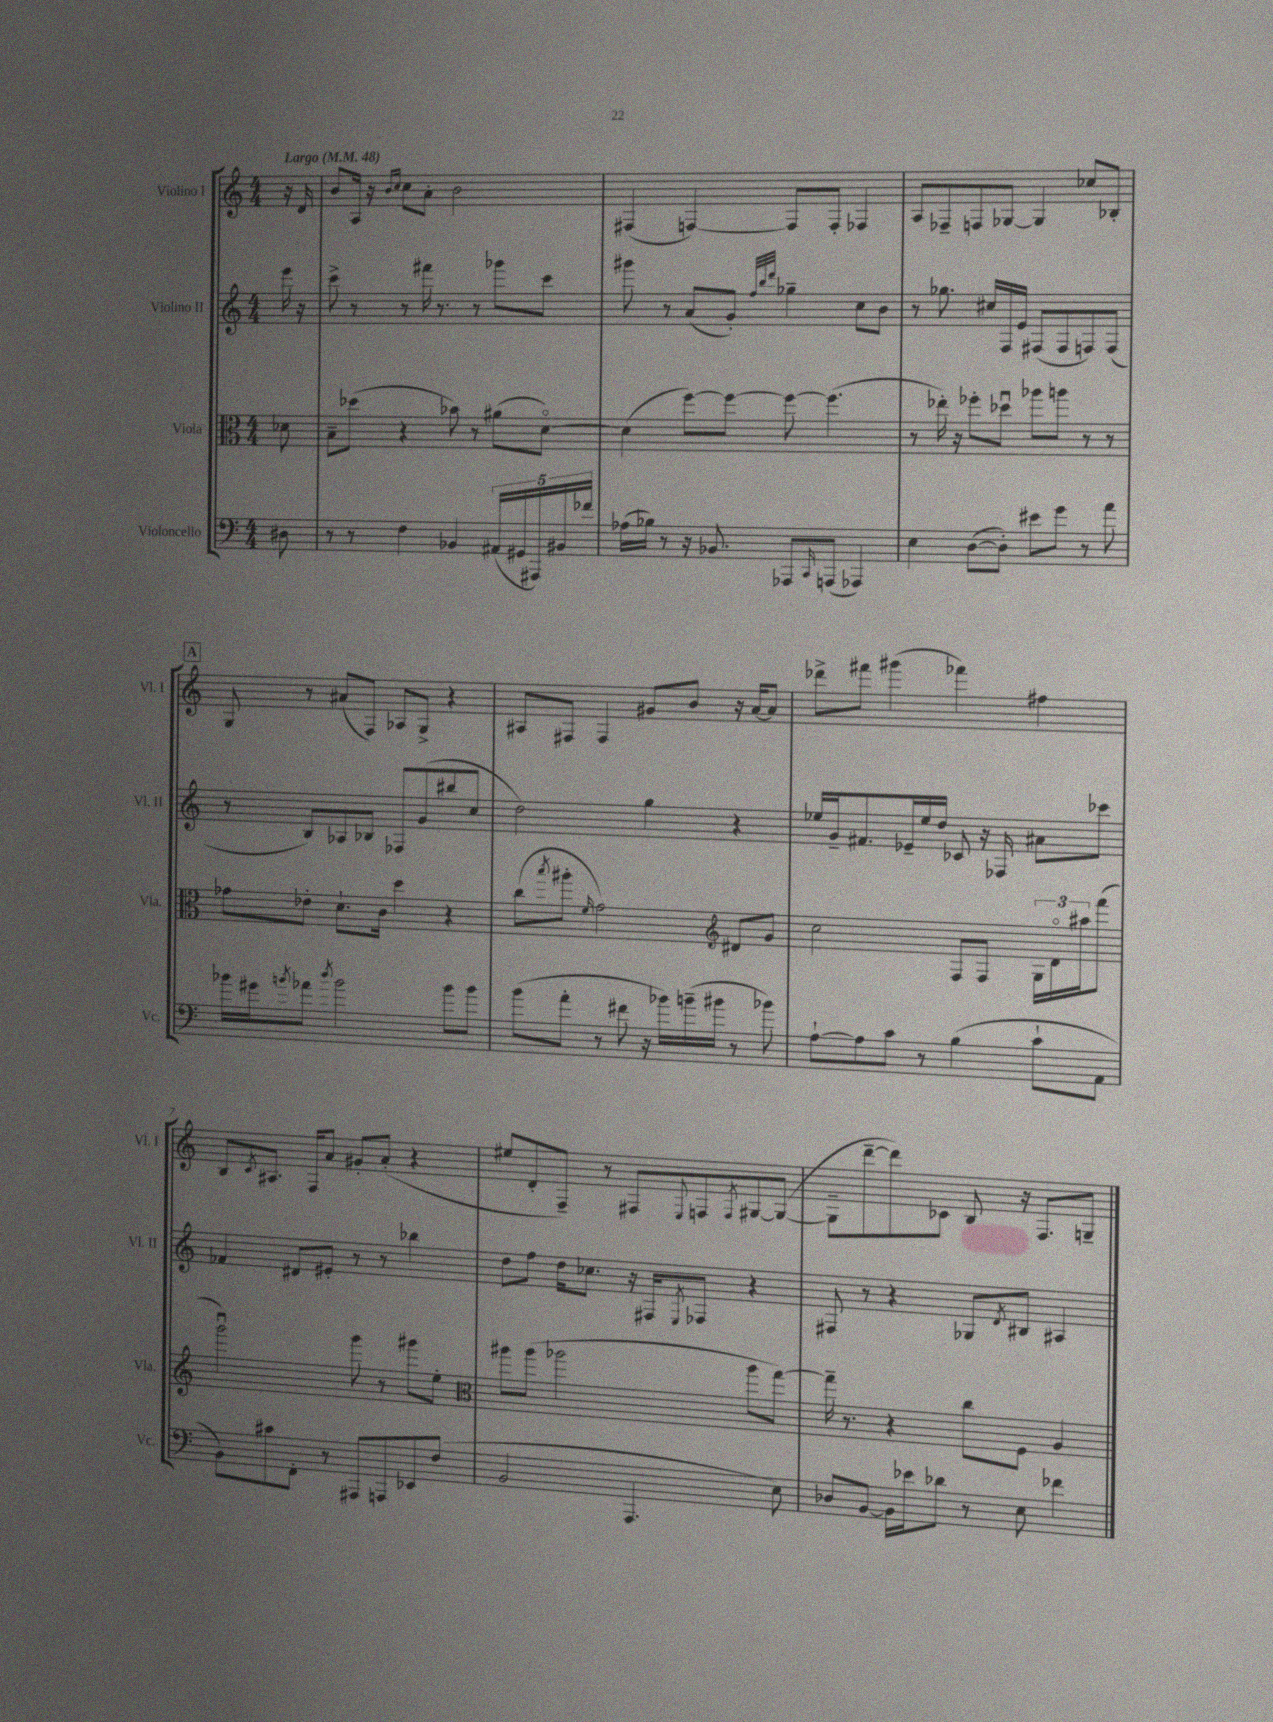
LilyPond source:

<<
\new StaffGroup <<
\new Staff = "s0" \with { instrumentName = "Violino I" shortInstrumentName = "Vl. I" } {
    \clef treble \key c \major \numericTimeSignature \time 4/4 \partial 8 \tempo "Largo" 4 = 48
    r16 d'16 |
    b'8 a16 r16 \grace { b'16 c''16 } c''8 a'8-. b'2 |
    fis4( f4~) f8 f8-. fes4 |
    a8 fes8-- f8 ges8~ ges4 ces''8 bes8-. |
    \mark \markup { \box "A" } g8 r8 ais'8( f8) aes8 g8-> r4 |
    ais8 fis8 fis4 gis'8 b'8 r16 a'16~ a'8 |
    des'''8-> fis'''8 gis'''4( fes'''4) fis''4 |
    b8 \acciaccatura { c'8 } ais8. f16 a'8 gis'8-. a'8-.( r4 |
    eis''8 d'8-. f8--) r8 fis8 \appoggiatura { e8 } f8 \acciaccatura { f8 } gis8~ gis8~( |
    gis8-- d'''8~-- d'''8) ces'8 b8 r16 f8. g8-- \bar "|." |
}
\new Staff = "s1" \with { instrumentName = "Violino II" shortInstrumentName = "Vl. II" } {
    \clef treble \key c \major \numericTimeSignature \time 4/4 \partial 8
    e'''16 r16 |
    c'''8-> r8 r8 fis'''16 r8. r8 ges'''8 c'''8 |
    gis'''8 r8 a'8( g'8-.) \grace { f''32 b''32 d'''32 } ges''4-- c''8 b'8 |
    r8 ges''8. cis''16 f16 e'16 fis8( fis8 f8) f8( |
    \mark \markup { \box "A" } r8 b8) aes8 bes8 fes8 g'8( bis''8 c''8 |
    d''2) g''4 r4 |
    ees''16 g'16-- fis'8. ees'16-- ees''16 d''16 ces'8 r16 fes16 ais'8 ces'''8 |
    fes'4 dis'8 eis'8-. r8 r8 bes''4 |
    d''8 f''8 d''16 ces''8. r16 fis16 \acciaccatura { e8 } fes8 r4 |
    fis8 r8 r4 ges8 \acciaccatura { d'8 } bis8 ais4 \bar "|." |
}
\new Staff = "s2" \with { instrumentName = "Viola" shortInstrumentName = "Vla." } {
    \clef alto \key c \major \numericTimeSignature \time 4/4 \partial 8
    des'8 |
    b8-- des''8( r4 bes'8) r8 ais'8( d'8~\flageolet) |
    d'4( f''8~) f''8~ f''8~ f''4.( |
    r8 ees''16-.) r16 fes''8-. des''8\downbow aes''8 a''8 r8 r8 |
    \mark \markup { \box "A" } ges'8 ees'8-. d'8.-! c'16 d''4 r4 |
    c''8( \acciaccatura { b''8 } ais''8-. \grace { f'16 } g'2) \clef treble dis'8 g'8 |
    c''2 f8 f8 \tuplet 3/2 { g16 d'16\flageolet ais''16 } f'''8( |
    g'''2\downbow) g'''8 r8 gis'''8 e''8-. |
    \clef alto ais''8 ais''8( aes''2 aes''8 g''8~) |
    g''16-- r8. r4 c''8 f8 a4 \bar "|." |
}
\new Staff = "s3" \with { instrumentName = "Violoncello" shortInstrumentName = "Vc." } {
    \clef bass \key c \major \numericTimeSignature \time 4/4 \partial 8
    dis8 |
    r8 r8 f4 bes,4 \tuplet 5/4 { ais,16( gis,16 ais,,16) bis,16 fes'16 } |
    aes16( bes16) r8 r16 bes,8. aes,,8 \grace { c,16 } a,,8( aes,,4) |
    e4 d8~( d8-.) eis'8 g'8 r8 a'8 |
    \mark \markup { \box "A" } bes'16 gis'16 \acciaccatura { b'8 } aes'8 \acciaccatura { d''8 } b'2 b'8 b'8 |
    b'8( a'8-. r8 fis'8 r16 bes'16) b'16--( bis'16 r8 bes'8) |
    a8~-! a8 c'8 r8 b4( c'8-! a,8 |
    b,8) cis'8 f,8-. r8 ais,,8 a,,8 ees,8 f8( |
    b,2 a,,4. e8) |
    des8 b,8~ b,16 ees'16 des'8 r8 e8 fes'4 \bar "|." |
}
>>
>>
